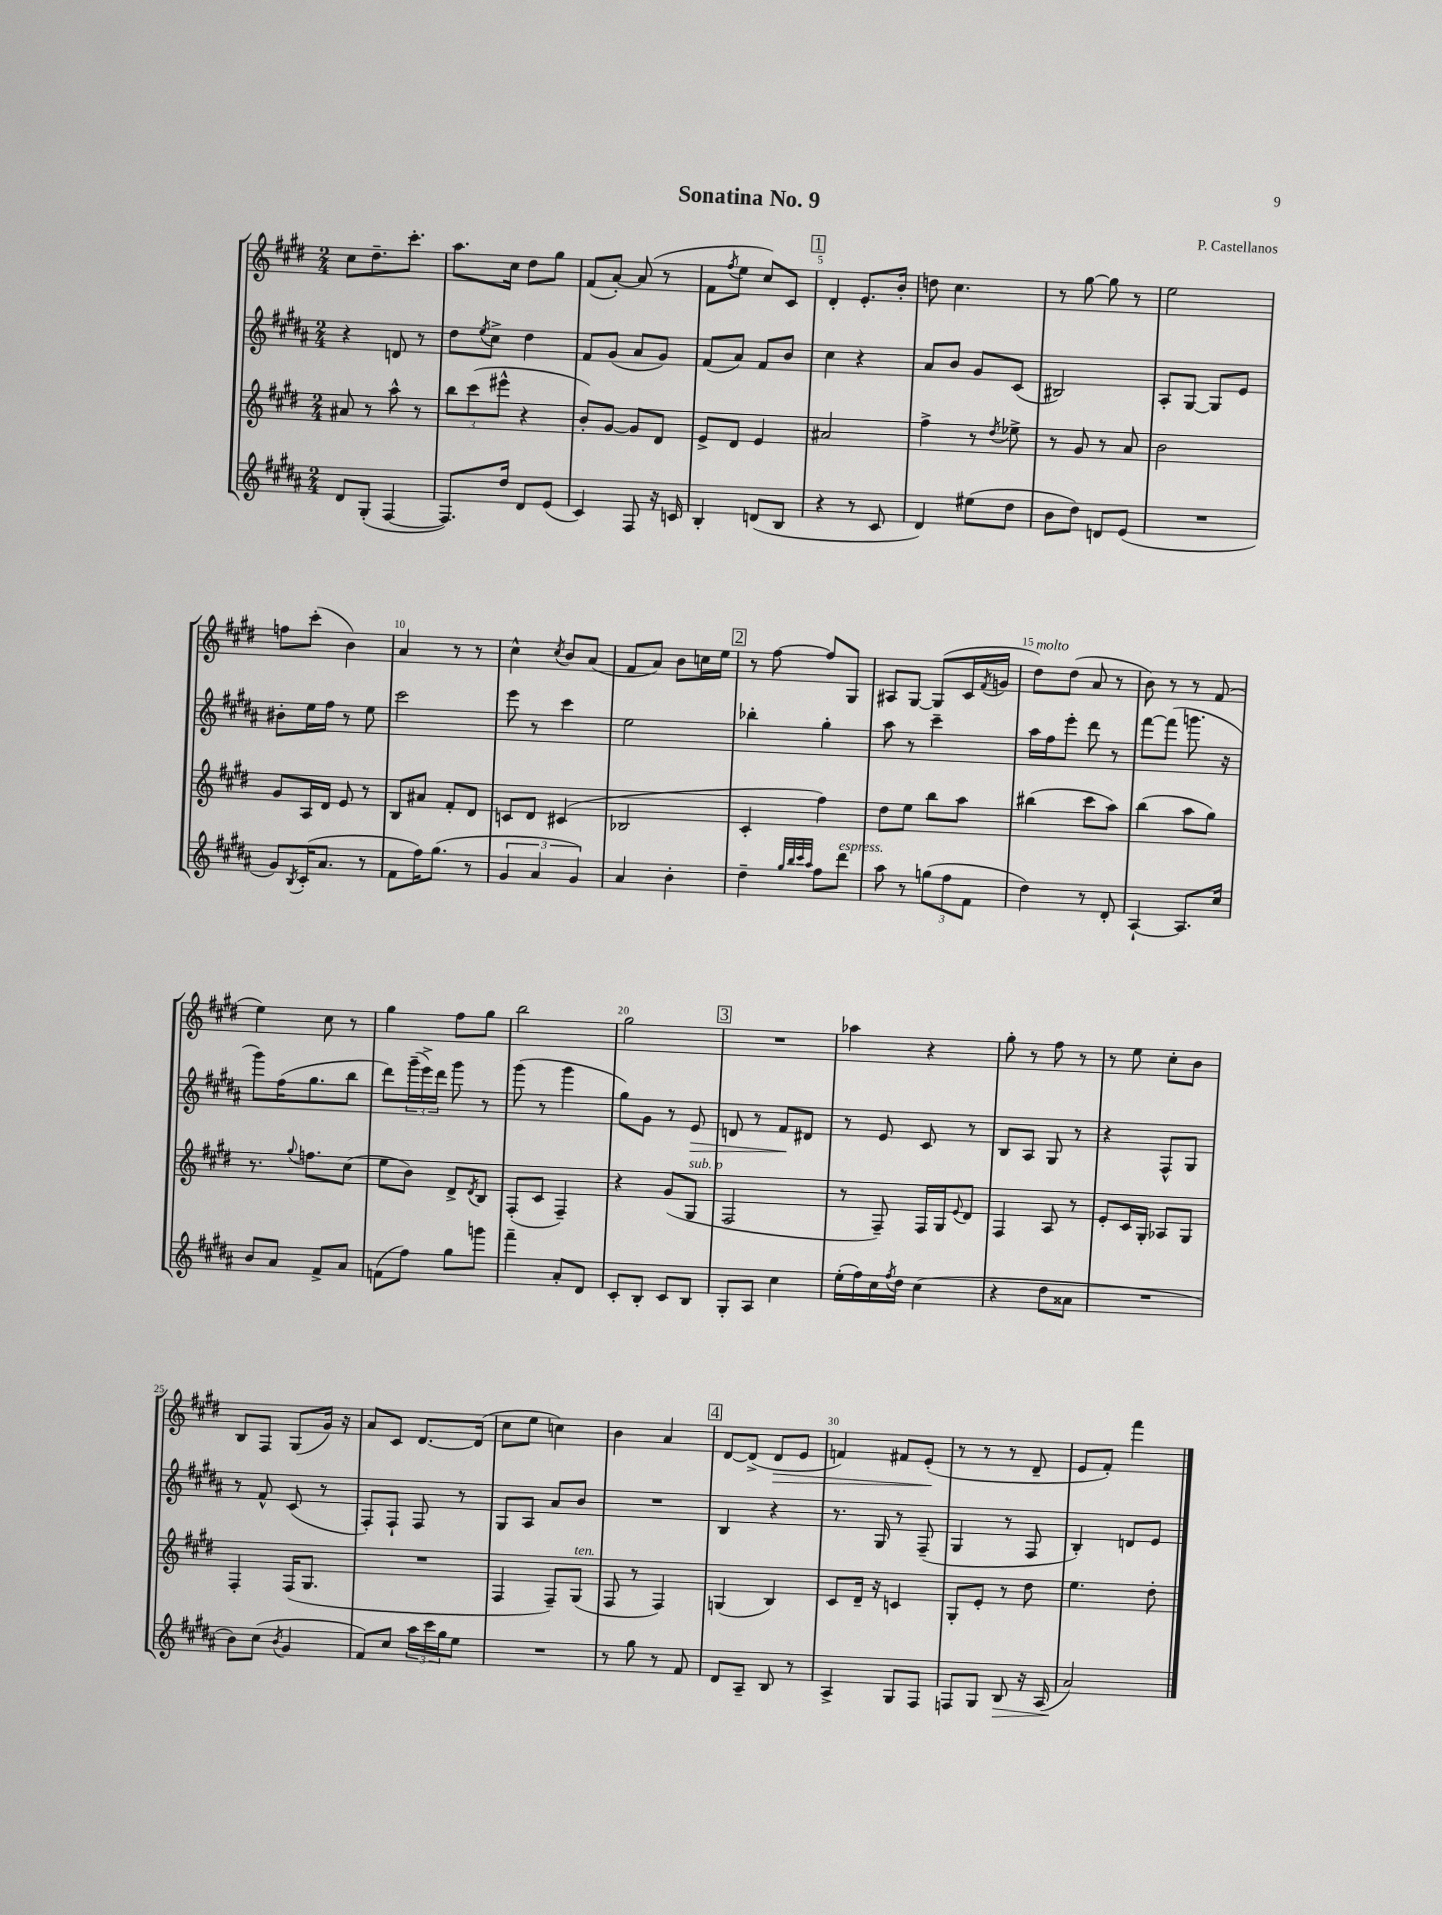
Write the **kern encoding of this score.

**kern	**kern	**kern	**kern
*staff4	*staff3	*staff2	*staff1
*clefG2	*clefG2	*clefG2	*clefG2
*k[f#c#g#d#a#]	*k[f#c#g#d#]	*k[f#c#g#d#a#]	*k[f#c#g#d#]
*M2/4	*M2/4	*M2/4	*M2/4
8d#	8a#	4r	8cc#
(8G#'	8r	.	8.dd#~
[4F#	8aa^^	8d	.
.	.	.	8.ccc#'
.	8r	8r	.
=	=	=	=
8.F#])	12bb	8dd#	8.aa
.	(12ccc#	.	.
.	.	8qee	.
.	.	8cc#^	.
.	12eee#^^	.	.
16dd#	.	.	16cc#
8d#	4r	4dd#	8dd#
(8e	.	.	8gg#
=	=	=	=
4c#)	8b')	8f#	(8f#
.	[8g#	(8g#	[8a')
8F#	8g#]	8a#	(8a]
16r	8d#	8g#)	8r
16c	.	.	.
=	=	=	=
4B'	8e^	(8f#	8f#
.	.	.	8qff#
.	8d#	8a#)	8ee
(8d	4e	8f#	8cc#)
8B	.	8b	8c#
=	=	=	=
4r	2a#	4cc#	4d#'
8r	.	4r	8.e'
8c#	.	.	.
.	.	.	16b'
=	=	=	=
4d#)	4ff#^	8a#	8dd
.	.	8b	4.cc#
(8ee#	8r	8g#	.
.	8qdd#	.	.
8dd#	8ee-^	(8c#	.
=	=	=	=
8b	8r	2B#)	8r
8dd#)	8g#	.	[8gg#
8d	8r	.	8gg#]
(8e	8a	.	8r
=	=	=	=
2r	2b	8A#'	2ee
.	.	[8G#	.
.	.	8G#]	.
.	.	8e	.
=	=	=	=
8g#)	8g#	8b#'	8ff
8qB	.	.	.
(16c#'	16A	16ee	(8ccc#'
8.a#	16d#	16ff#	.
.	8e	8r	4b)
8r	8r	8ee	.
=	=	=	=
8f#	8B	2ccc#	4a
16ff#)	8a#	.	.
(8.gg#	.	.	.
.	8f#'	.	8r
8r	8d#	.	8r
=	=	=	=
6g#	8c	8eee	4cc#^^
.	8d#	8r	.
6a#	.	.	.
.	.	.	8qcc#
.	(4c#	4ccc#	8b
6g#)	.	.	.
.	.	.	(8a
=	=	=	=
4a#	2B-	2ee	8f#
.	.	.	8a)
4b'	.	.	8b
.	.	.	16cc
.	.	.	16ee
=	=	=	=
4dd#~	4c#'	4bb-'	8r
.	.	.	[8ff#
32qqgg#	.	.	.
32qqbb	.	.	.
32qqccc#	.	.	.
32qqaa#	.	.	.
8ff#	4ff#)	4gg#'	8ff#]
8ddd#	.	.	8G#
=	=	=	=
8aa#	8dd#	8aa#	8A#
8r	8ee	8r	[8G#
(12gg	8bb	4ccc#~	(8G#]
12ff#	.	.	.
.	8aa	.	16c#
12f#	.	.	.
.	.	.	8qf#
.	.	.	16g
=	=	=	=
4dd#)	(4bb#	16aa#	8dd#)
.	.	16ff#	.
.	.	8eee'	(8dd#
8r	8ccc#	8ddd#	8a
8d#'	8aa)	8r	8r
=	=	=	=
[4A#`	(4bb	[8fff#	8b)
.	.	(8fff#]	8r
8.A#]	8aa	8.ggg	8r
.	8gg#)	.	(8f#
16cc#	.	16r	.
=	=	=	=
8b	8.r	8ggg#)	4ee)
8a#	.	(16ff#	.
.	8qqgg#	.	.
.	8.ff	8.gg#	.
8f#^	.	.	8cc#
8a#	(8cc#	8bb	8r
=	=	=	=
(8f	8ee	8ddd#)	4gg#
8ff#)	8b)	(24ggg#~	.
.	.	24eee^)	.
.	.	24ddd#	.
8gg#	8d#^	8ggg#	8ff#
.	8qd#	.	.
8ggg	8B	8r	8gg#
=	=	=	=
4fff#~	(8F#'	(8ggg#	2bb
.	8c#	8r	.
8a#'	4F#~)	4ggg#	.
8d#	.	.	.
=	=	=	=
8c#'	4r	8gg#)	2gg#
8B'	.	8g#	.
8c#	(8g#	8r	.
8B	8G#	8e	.
=	=	=	=
8G#'	2F#	8d	2r
8A#	.	8r	.
4cc#	.	8f#	.
.	.	8d#	.
=	=	=	=
(16ee'	8r	8r	4aa-
16ff#)	.	.	.
16cc#	8F#~)	8e	.
8qff#	.	.	.
16dd#	.	.	.
(4cc#	16F#	8c#	4r
.	16G#	.	.
.	8qqe	.	.
.	8d#	8r	.
=	=	=	=
4r	4F#	8B	8gg#'
.	.	8A#	8r
8dd#	8A	8G#	8ff#
8a##	8r	8r	8r
=	=	=	=
2r	8e'	4r	8r
.	16c#	.	8ee
.	16G#'	.	.
.	8A-	8F#^^	8cc#'
.	8G#	8G#	8b
=	=	=	=
8b)	4F#'	8r	8B
(8cc#	.	8f#^^	8F#
8qb	.	.	.
4g#	(16F#	(8c#	(8G#
.	8.G#	.	.
.	.	8r	16g#)
.	.	.	16r
=	=	=	=
8f#)	2r	8F#')	8a
8cc#	.	8F#`	8c#
24aa#	.	8F#	[8.d#
24ccc#	.	.	.
24gg#	.	.	.
8ee	.	8r	.
.	.	.	(16d#]
=	=	=	=
2r	4F#	8G#	8cc#
.	.	8A#	8ee
.	8F#~)	8a#	4cc)
.	(8G#	8b	.
=	=	=	=
8r	8F#	2r	4b
8gg#	8r	.	.
8r	4F#)	.	4a
8f#	.	.	.
=	=	=	=
8d#	(4G	4B	[8d#
8A#~	.	.	(8d#^]
8B	4B)	4r	8d#
8r	.	.	8e
=	=	=	=
4A#^	8c#	8.r	4f)
.	16d#~	.	.
.	16r	16G#	.
8G#	4c	8r	8f#
8F#	.	(8F#~	(8e'
=	=	=	=
8F	8G#'	4G#	8r
8G#	8e'	.	8r
8B	8r	8r	8r
16r	8dd#	8F#	8d#~
(16A#	.	.	.
=	=	=	=
2a#)	4.ee	4B')	8e
.	.	.	8f#')
.	.	8d	4fff#
.	8dd#'	8e	.
==	==	==	==
*-	*-	*-	*-
